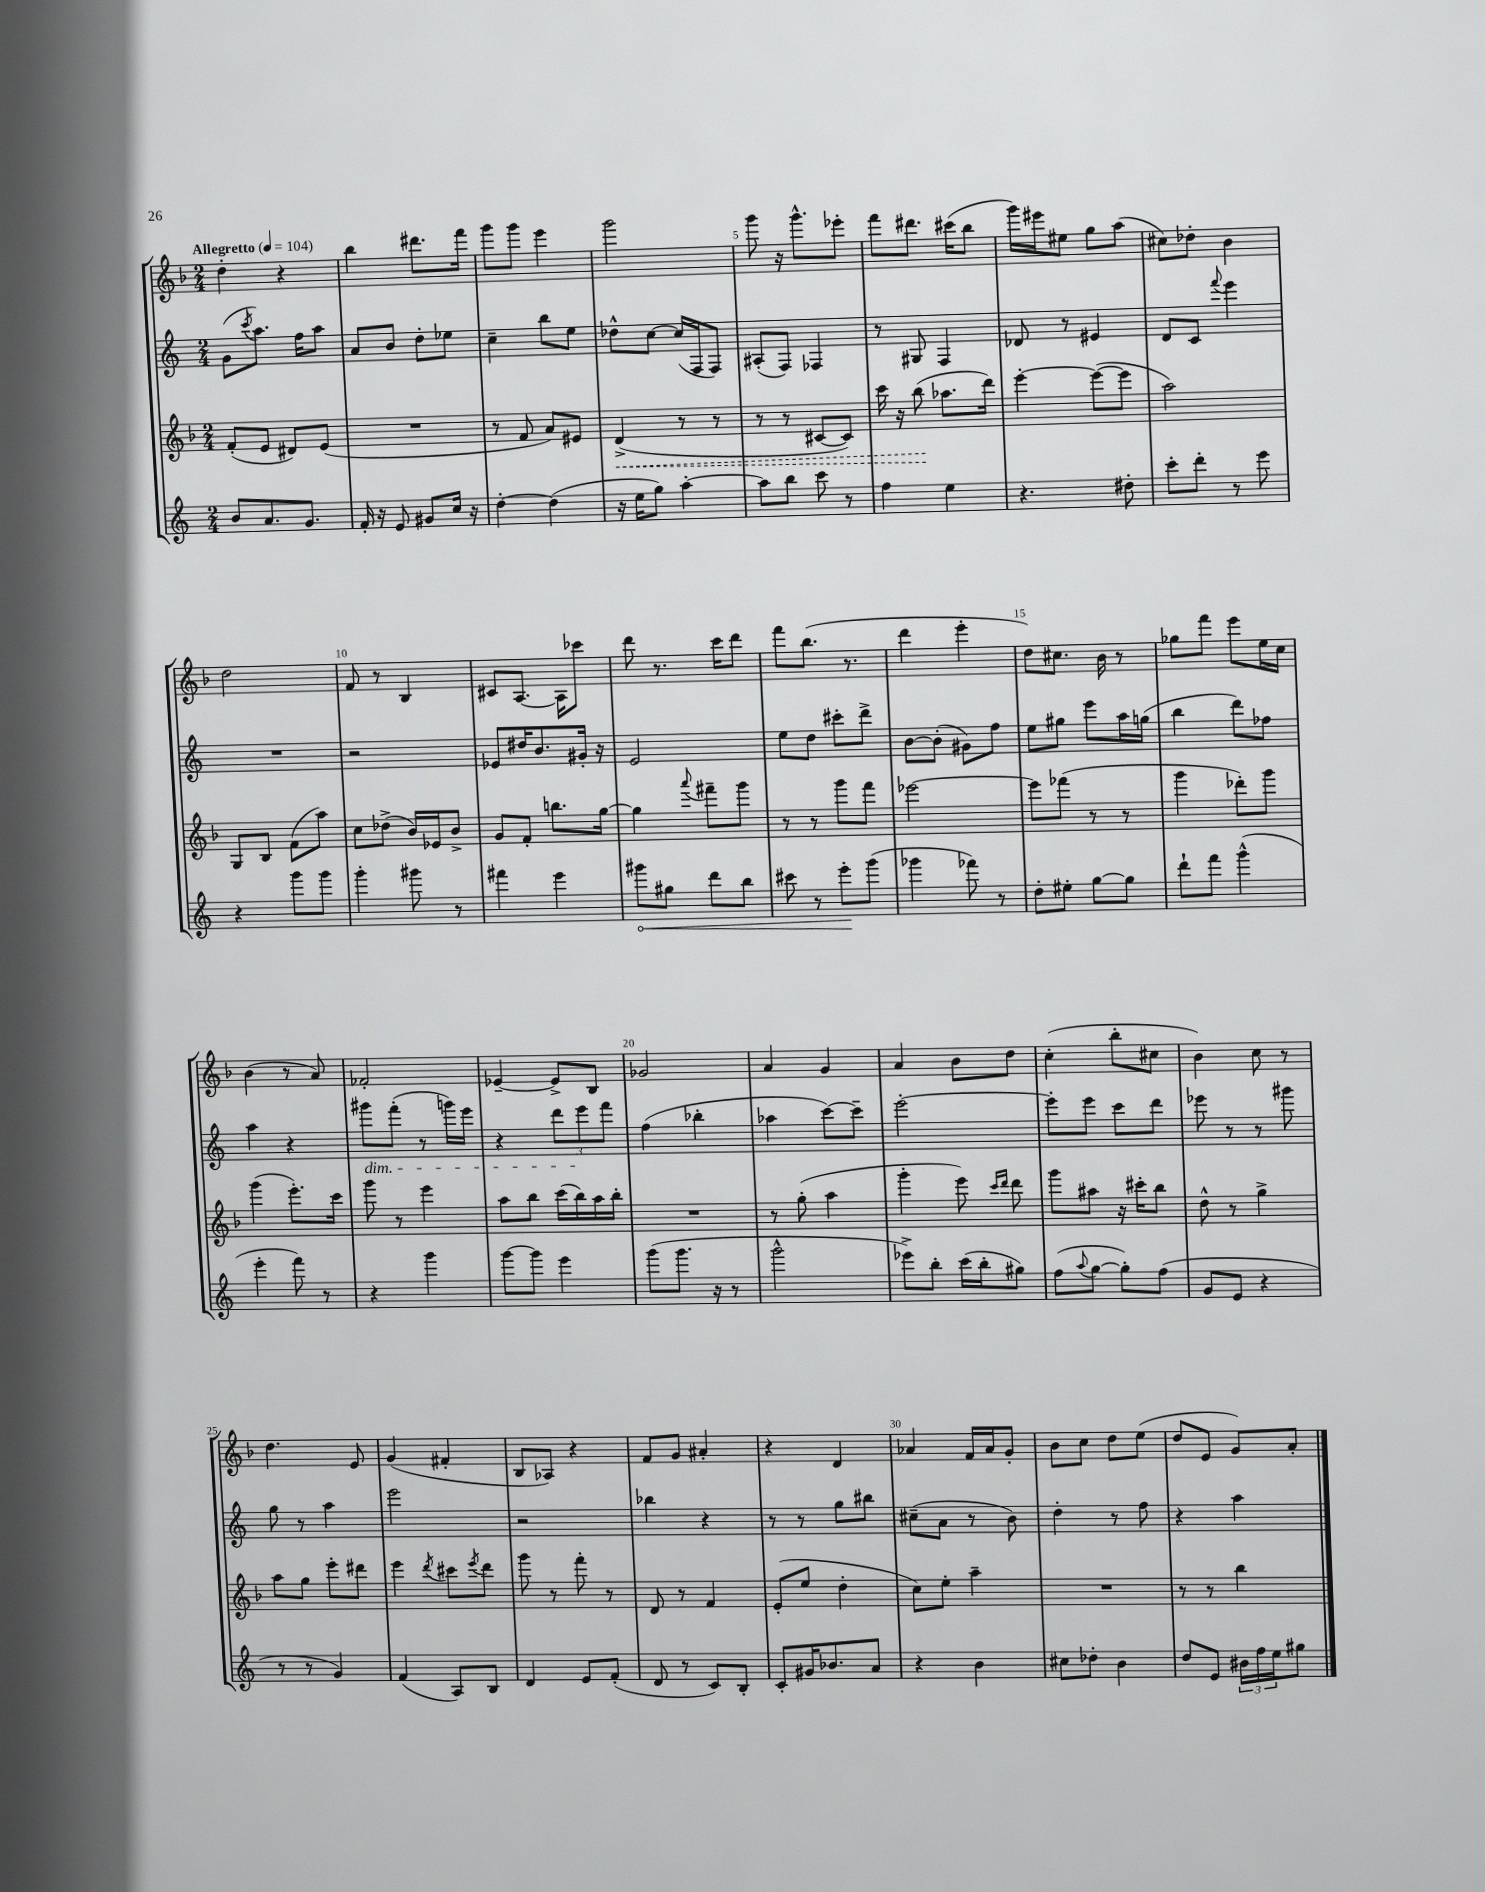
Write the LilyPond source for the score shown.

<<
\new StaffGroup <<
\new Staff = "s0" {
    \clef treble \key f \major \numericTimeSignature \time 2/4 \tempo "Allegretto" 4 = 104
    d''4-. r4 |
    bes''4 dis'''8. f'''16 |
    g'''8 g'''8 e'''4 |
    g'''2 |
    g'''8 r16 g'''8.-^ ees'''8-. |
    f'''8 dis'''8. cis'''16( bes''8 |
    g'''16) eis'''16 eis''8 g''8 a''8( |
    cis''8) des''8-. bes'4 |
    d''2 |
    f'8 r8 bes4 |
    cis'8 a8.~ a16 ces'''8 |
    d'''8 r8. c'''16 d'''8 |
    f'''8 bes''8.( r8. |
    d'''4 e'''4-. |
    d''8) cis''8. bes'16 r8 |
    ges''8 f'''8 e'''8 e''16 c''16 |
    bes'4( r8 a'8) |
    fes'2-. |
    ees'4~-- ees'8-> bes8 |
    ges'2 |
    a'4 g'4 |
    a'4 bes'8 d''8 |
    c''4-.( bes''8-. cis''8 |
    bes'4) c''8 r8 |
    d''4. e'8 |
    g'4( fis'4-. |
    bes8 aes8) r4 |
    f'8 g'8 ais'4-. |
    r4 d'4 |
    aes'4 f'16 aes'16 g'8-. |
    bes'8 c''8 d''8 e''8( |
    d''8 e'8 g'8) a'8-. \bar "|." |
}
\new Staff = "s1" {
    \clef treble \key c \major \numericTimeSignature \time 2/4
    g'8( \acciaccatura { c'''8 } a''8.) f''16 a''8 |
    a'8 b'8 d''8-. ees''8 |
    c''4-- b''8 e''8 |
    des''8-^ c''8~ c''16( f16 f8) |
    ais8-.( f8) fes4 |
    r8 gis8 f4 |
    des'8 r8 eis'4 |
    d'8 c'8 \appoggiatura { f'''8 } e'''4 |
    R2 |
    r2 |
    ees'8 dis''16 b'8. gis'16-. r16 |
    e'2 |
    e''8 d''8 cis'''8-. d'''8-> |
    b'8~ b'8-.( gis'8) f''8 |
    e''8 gis''8 e'''8 a''16 g''16( |
    b''4 d'''8) fes''8 |
    a''4 r4 |
    gis'''8\dim f'''8-.( r8 g'''16) e'''16 |
    r4 \tuplet 3/2 { d'''8 e'''8\! f'''8 } |
    f''4( bes''4-. |
    aes''4 c'''8~) c'''8-- |
    e'''2~-. |
    e'''8-. e'''8 c'''8 d'''8 |
    ees'''8 r8 r8 gis'''8 |
    g''8 r8 a''4 |
    e'''2 |
    r2 |
    bes''4 r4 |
    r8 r8 g''8 bis''8 |
    cis''8--( a'8 r8 b'8) |
    d''4-. r8 f''8 |
    r4 a''4 \bar "|." |
}
\new Staff = "s2" {
    \clef treble \key f \major \numericTimeSignature \time 2/4
    f'8-.( e'8 dis'8) e'8( |
    R2 |
    r8 f'8 a'8) eis'8 |
    \once \override Hairpin.style = #'dashed-line d'4->\<( r8 r8 |
    r8 r8 cis'8~ cis'8) |
    c'''16 r16 bes''8\!( aes''8. d'''16) |
    e'''4~-. e'''8~( e'''8 |
    a''2) |
    g8 bes8 f'8( a''8) |
    c''8 des''8->( bes'16) ees'16 bes'8-> |
    g'8 f'8-. b''8. g''16~ |
    g''4 \appoggiatura { a'''8 } fis'''8-- g'''8 |
    r8 r8 g'''8 f'''8 |
    ees'''2~ |
    ees'''8 fes'''8( r8 r8 |
    g'''4 des'''8-.) g'''8 |
    g'''4( e'''8.-.) c'''16 |
    g'''8 r8 e'''4 |
    a''8 bes''8 c'''16( bes''16) a''16 bes''16-. |
    R2 |
    r8 g''8-.( a''4 |
    g'''4-. e'''8) \grace { c'''16 d'''16 } d'''8 |
    g'''8 ais''8 r16 cis'''16-. bes''8 |
    d''8-^ r8 g''4-> |
    a''8 g''8 e'''8-. dis'''8 |
    e'''4 \acciaccatura { d'''8 } cis'''8 \acciaccatura { e'''8 } d'''8 |
    g'''8 r8 f'''8-. r8 |
    d'8 r8 f'4 |
    e'8-.( e''8 d''4-. |
    c''8) e''8-. a''4-- |
    R2 |
    r8 r8 bes''4 \bar "|." |
}
\new Staff = "s3" {
    \clef treble \key c \major \numericTimeSignature \time 2/4
    b'8 a'8. g'8. |
    f'16-. r16 e'8 gis'8 c''16 r16 |
    d''4~-. d''4( |
    r16 e''16 g''8) a''4~-. |
    a''8 b''8 c'''8 r8 |
    f''4 e''4 |
    r4. dis''8-. |
    c'''8-. d'''8-. r8 e'''8 |
    r4 g'''8 g'''8 |
    g'''4-. gis'''8 r8 |
    fis'''4 e'''4 |
    \once \override Hairpin.circled-tip = ##t gis'''8\< gis''8 d'''8 b''8 |
    cis'''8 r8 e'''8-.\! g'''8( |
    ges'''4 fes'''8) r8 |
    d''8-. eis''8-. g''8~ g''8 |
    d'''8-! f'''8 g'''4-^( |
    e'''4-. f'''8) r8 |
    r4 g'''4 |
    g'''8~ g'''8 e'''4 |
    g'''8( g'''8. r16 r8 |
    g'''2-^ |
    ees'''8->) b''8-. c'''16( b''16-. gis''8) |
    f''8( \appoggiatura { a''8 } g''8~ g''8-.) f''8( |
    g'8 e'8 r4 |
    r8 r8 g'4) |
    f'4( a8) b8 |
    d'4 e'8 f'8-.( |
    d'8 r8 c'8) b8-. |
    c'8-. gis'16 bes'8. a'8 |
    r4 b'4 |
    cis''8 des''8-. b'4 |
    d''8 e'8 \tuplet 3/2 { bis'16 f''16 e''16 } gis''8 \bar "|." |
}
>>
>>
\layout { \context { \Score \override BarNumber.break-visibility = ##(#f #t #t) barNumberVisibility = #(every-nth-bar-number-visible 5) } }
